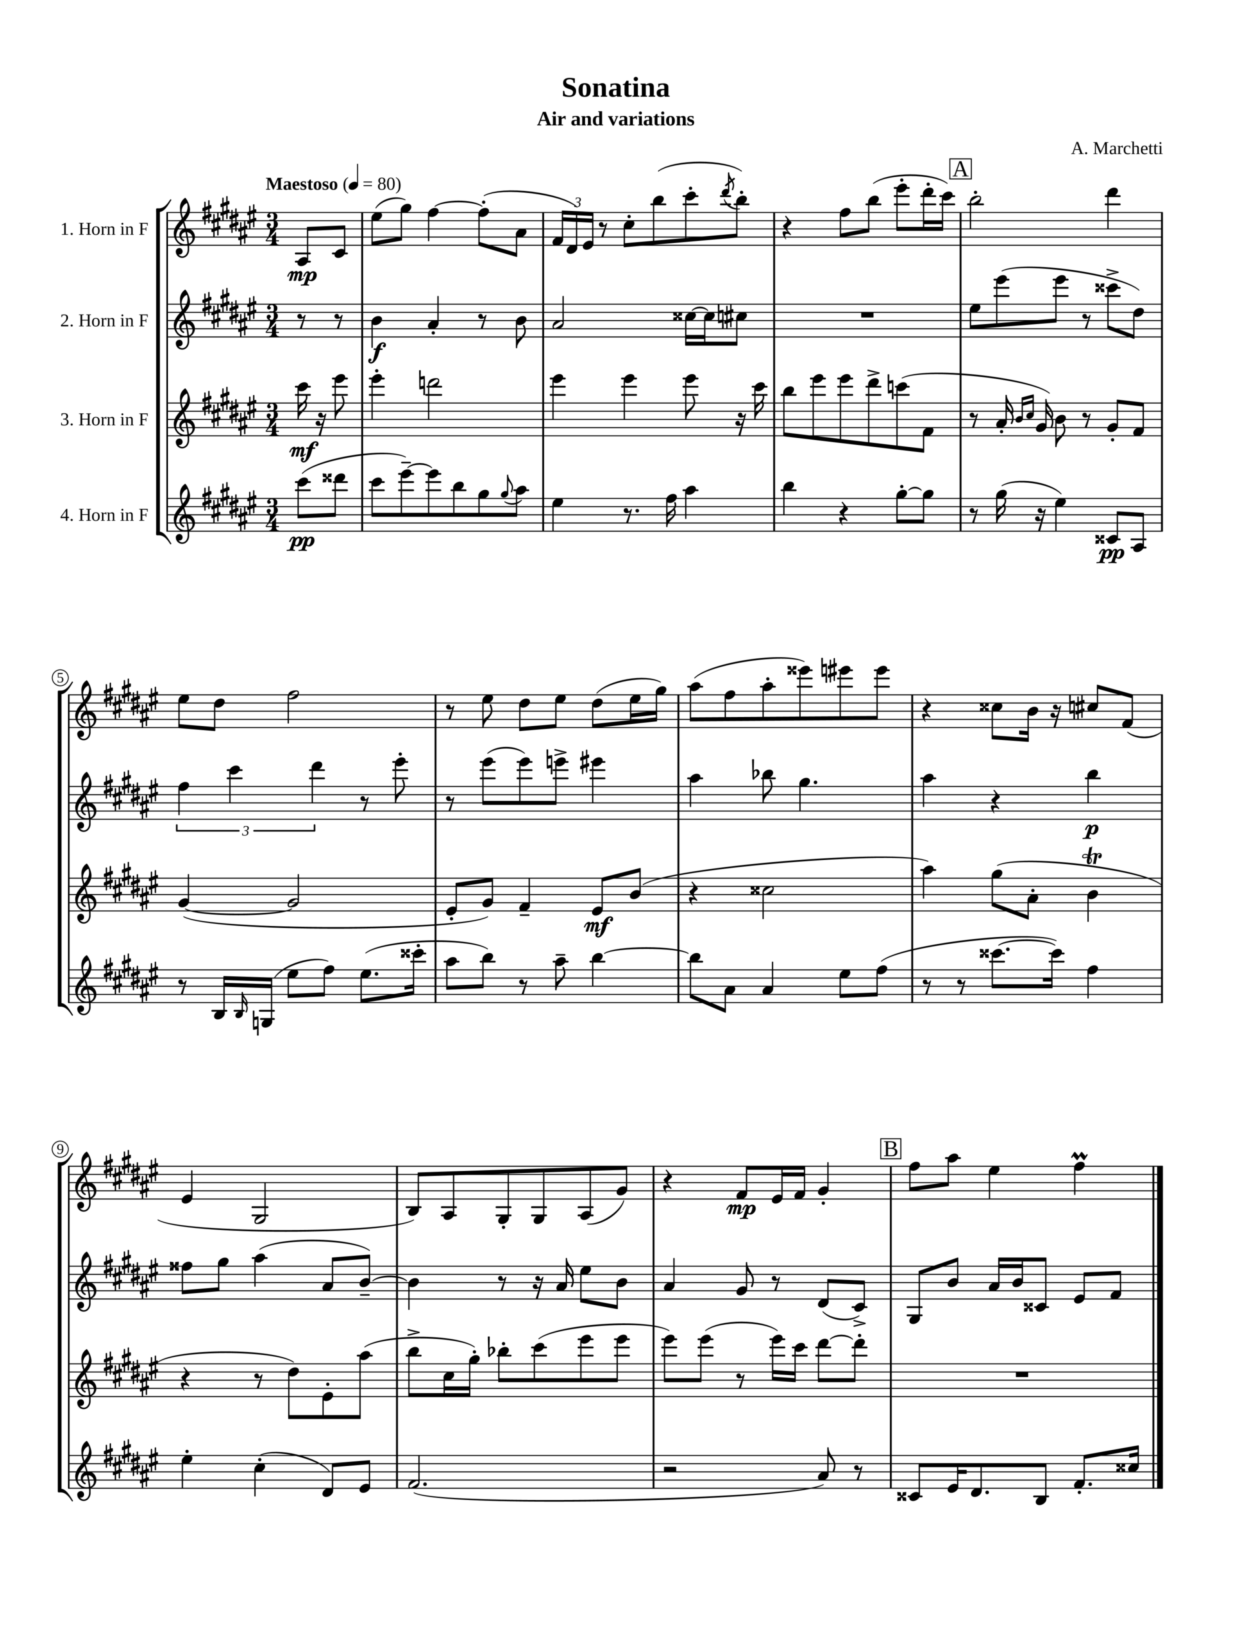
\header { title = "Sonatina" composer = "A. Marchetti" subtitle = "Air and variations" }
<<
\new StaffGroup <<
\new Staff = "s0" \with { instrumentName = "1. Horn in F" } {
    \clef treble \key fis \major \numericTimeSignature \time 3/4 \partial 4 \tempo "Maestoso" 4 = 80
    ais8\mp cis'8 |
    eis''8( gis''8) fis''4~ fis''8-.( ais'8 |
    \tuplet 3/2 { fis'16 dis'16) eis'16 } r8 cis''8-. b''8( cis'''8-. \acciaccatura { dis'''8 } b''8-.) |
    r4 fis''8 b''8( eis'''8-. dis'''16-. cis'''16) |
    \mark \markup { \box "A" } b''2-. dis'''4 |
    eis''8 dis''8 fis''2 |
    r8 eis''8 dis''8 eis''8 dis''8( eis''16 gis''16) |
    ais''8( fis''8 ais''8-. eisis'''8) eis'''8 eis'''8 |
    r4 cisis''8 b'16 r16 cis''8 fis'8( |
    eis'4 gis2 |
    b8) ais8 gis8-. gis8 ais8( gis'8) |
    r4 fis'8\mp eis'16 fis'16 gis'4-. |
    \mark \markup { \box "B" } fis''8 ais''8 eis''4 fis''4\prall \bar "|." |
}
\new Staff = "s1" \with { instrumentName = "2. Horn in F" } {
    \clef treble \key fis \major \numericTimeSignature \time 3/4 \partial 4
    r8 r8 |
    b'4\f ais'4-. r8 b'8 |
    ais'2 cisis''16~ cisis''16 cis''8 |
    R2. |
    \mark \markup { \box "A" } eis''8 eis'''8( eis'''8 r8 cisis'''8-> dis''8) |
    \tuplet 3/2 { fis''4 cis'''4 dis'''4 } r8 eis'''8-. |
    r8 eis'''8( eis'''8) e'''8-> eis'''4 |
    ais''4 bes''8 gis''4. |
    ais''4 r4 b''4\p |
    fisis''8 gis''8 ais''4( ais'8 b'8~--) |
    b'4 r8 r16 ais'16 eis''8 b'8 |
    ais'4 gis'8 r8 dis'8( cis'8->) |
    \mark \markup { \box "B" } gis8 b'8 ais'16 b'16 cisis'8 eis'8 fis'8 \bar "|." |
}
\new Staff = "s2" \with { instrumentName = "3. Horn in F" } {
    \clef treble \key fis \major \numericTimeSignature \time 3/4 \partial 4
    cis'''16\mf r16 eis'''8 |
    eis'''4-. d'''2 |
    eis'''4 eis'''4 eis'''8 r16 cis'''16 |
    b''8 eis'''8 eis'''8 dis'''8-> c'''8( fis'8 |
    \mark \markup { \box "A" } r8 ais'16-. \grace { b'16 cis''16 } gis'16) b'8 r8 gis'8-. fis'8 |
    gis'4~( gis'2 |
    eis'8-. gis'8) fis'4-- eis'8\mf b'8( |
    r4 cisis''2 |
    ais''4) gis''8( ais'8-. b'4\trill |
    r4 r8 dis''8) eis'8-. ais''8( |
    b''8-> cis''16 gis''16-.) bes''8-. cis'''8( eis'''8 eis'''8 |
    eis'''8) eis'''8( r8 eis'''16) cis'''16 dis'''8~ dis'''8-. |
    \mark \markup { \box "B" } R2. \bar "|." |
}
\new Staff = "s3" \with { instrumentName = "4. Horn in F" } {
    \clef treble \key fis \major \numericTimeSignature \time 3/4 \partial 4
    cis'''8\pp( disis'''8 |
    cis'''8 eis'''8~--) eis'''8 b''8 gis''8 \appoggiatura { gis''8 } ais''8 |
    eis''4 r8. fis''16 ais''4 |
    b''4 r4 gis''8~-. gis''8 |
    \mark \markup { \box "A" } r8 gis''16( r16 eis''4) cisis'8\pp ais8 |
    r8 b16 \grace { b16 } g16( eis''8 fis''8) eis''8.( cisis'''16-. |
    ais''8 b''8) r8 ais''8-- b''4~ |
    b''8 ais'8 ais'4 eis''8 fis''8( |
    r8 r8 cisis'''8.~ cisis'''16) fis''4 |
    eis''4-. cis''4-.( dis'8) eis'8 |
    fis'2.( |
    r2 ais'8) r8 |
    \mark \markup { \box "B" } cisis'8 eis'16 dis'8. b8 fis'8.-. cisis''16 \bar "|." |
}
>>
>>
\layout { \context { \Score \override BarNumber.stencil = #(make-stencil-circler 0.1 0.3 ly:text-interface::print) } }
